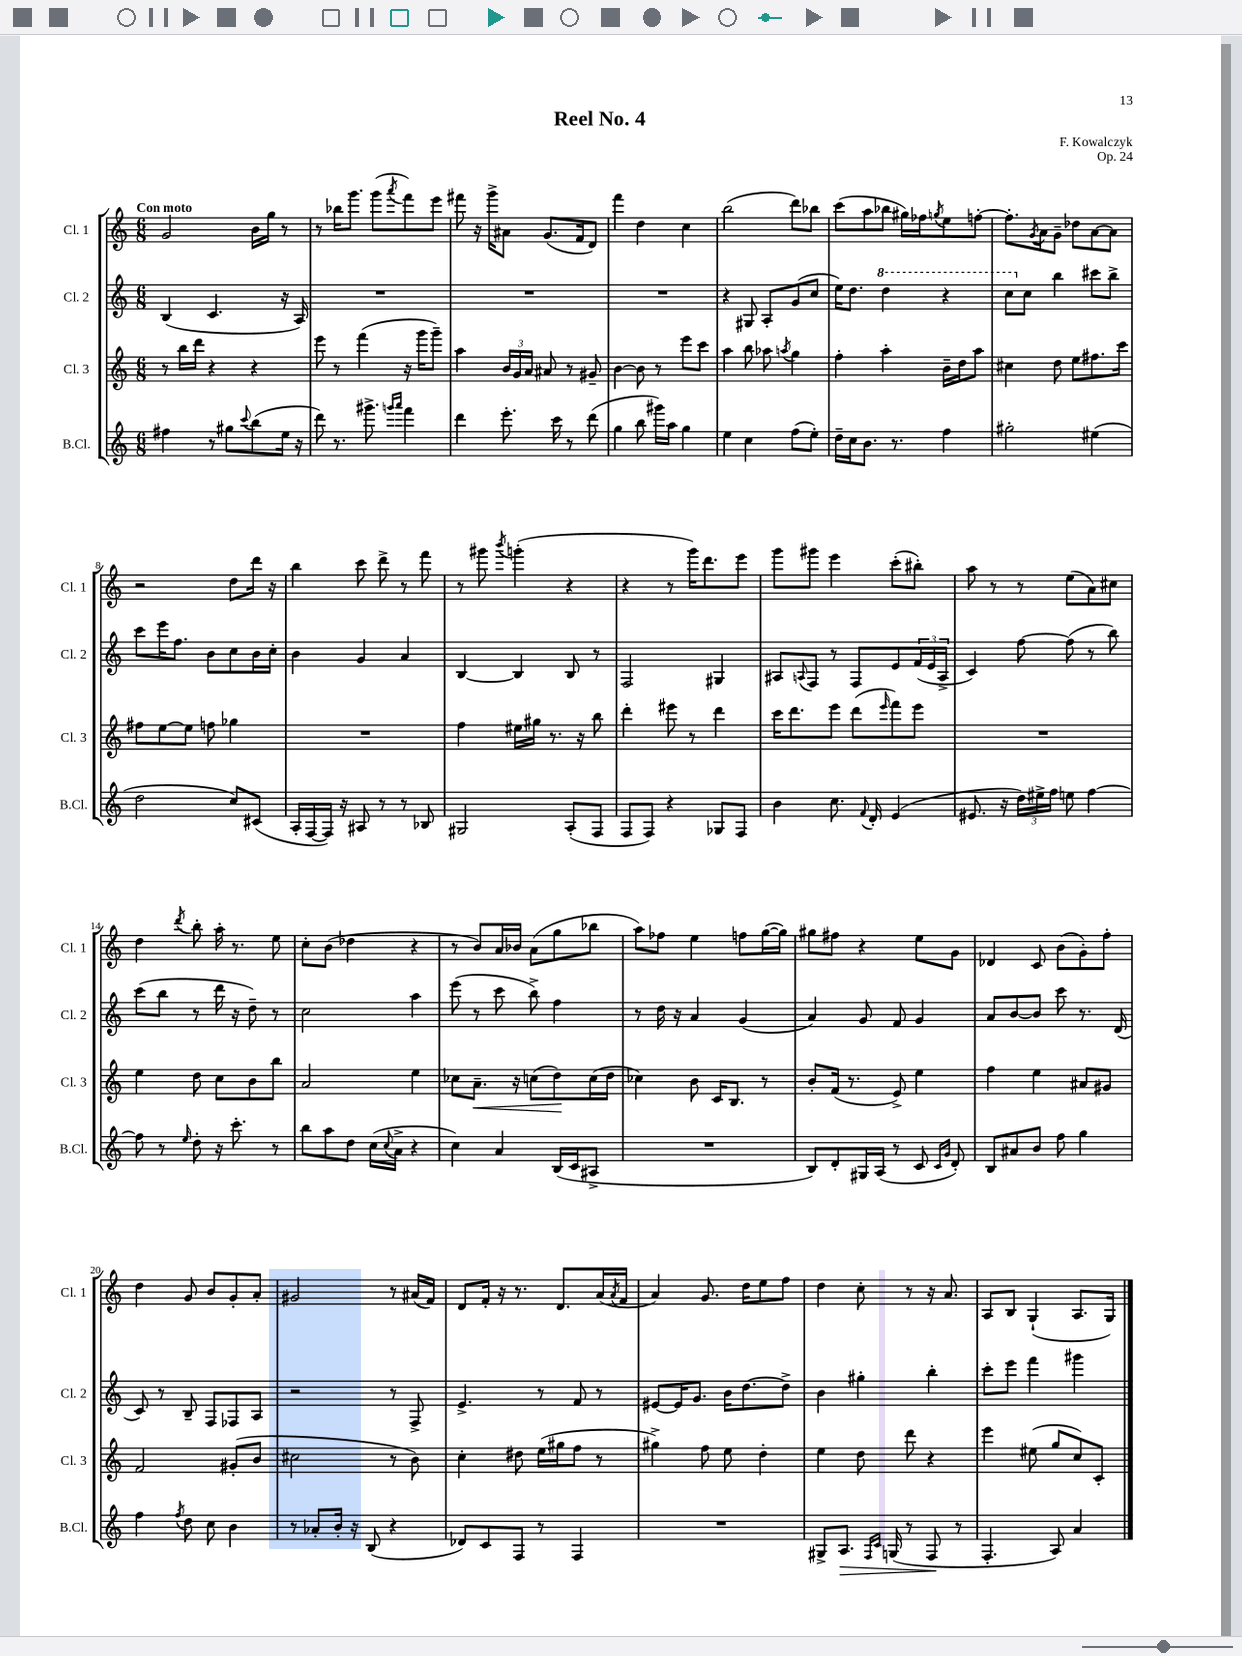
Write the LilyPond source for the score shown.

\header { title = "Reel No. 4" composer = "F. Kowalczyk" opus = "Op. 24" }
<<
\new StaffGroup <<
\new Staff = "s0" \with { instrumentName = "Cl. 1" shortInstrumentName = "Cl. 1" } {
    \clef treble \key c \major \numericTimeSignature \time 6/8 \tempo "Con moto"
    g'2 b'16 g''16 r8 |
    r8 bes''16 g'''8. g'''8( \acciaccatura { a'''8 } f'''8) e'''8 |
    fis'''8 r16 g'''16-> ais'8 g'8.( f'16 d'8) |
    f'''4 d''4 c''4 |
    b''2( d'''8) bes''8 |
    c'''8( a''8 bes''8 gis''16) fes''16 \acciaccatura { g''8 } e''8 f''8~-. |
    f''8.-. \acciaccatura { g'8 } a'16 g'8-- des''8 a'8~ a'8 |
    r2 d''8 d'''16 r16 |
    b''4 c'''8 d'''8-> r8 f'''8 |
    r8 gis'''8 \acciaccatura { b'''8 } g'''4-.( r4 |
    r4 r8 g'''16) d'''8. e'''8 |
    g'''8 gis'''8 e'''4 c'''8-.( bis''8-.) |
    a''8 r8 r8 e''8( a'8) cis''8 |
    d''4 \acciaccatura { d'''8 } b''8-. a''16-. r8. e''8 |
    c''8-. b'8( des''4 r4 |
    r8 b'8) a'16 bes'16 a'8( g''8 bes''8 |
    a''8) fes''8 e''4 f''8 g''16~( g''16) |
    gis''8 fis''8 r4 e''8 g'8 |
    des'4 c'8 b'8( g'8-.) f''8-. |
    d''4 g'8 b'8 g'8-. a'8-. |
    gis'2 r8 ais'16( f'16) |
    d'8 f'16-. r16 r8. d'8. a'16( \acciaccatura { a'8 } f'16 |
    a'4) g'8. d''16 e''8 f''8 |
    d''4 c''8-. r8 r16 a'8. |
    a8 b8 g4-!( a8. g16) \bar "|." |
}
\new Staff = "s1" \with { instrumentName = "Cl. 2" shortInstrumentName = "Cl. 2" } {
    \clef treble \key c \major \numericTimeSignature \time 6/8
    b4( c'4. r16 a16) |
    R2. |
    R2. |
    R2. |
    r4 gis8 a8-. g'8( c''8 |
    e''16) d''8. \ottava #1 d'''4 r4 |
    c'''8 \ottava #0 c''8 b''4 cis'''8 b''8-> |
    c'''8 e'''16 f''8. b'8 c''8 b'16 c''16-. |
    b'4 g'4 a'4 |
    b4~ b4 b8 r8 |
    f2 gis4 |
    ais8 \appoggiatura { a8 } f8 r8 f8 e'8 \tuplet 3/2 { f'16( e'16 a16-> } |
    c'4) f''8~ f''8( r8 b''8) |
    c'''8( b''8 r8 d'''16 r16 d''8--) r8 |
    c''2 a''4 |
    e'''8( r8 c'''8 b''8->) f''4 |
    r8 d''16 r16 a'4 g'4( |
    a'4) g'8 f'8 g'4 |
    a'8 b'8~ b'8 c'''8 r8. d'16( |
    c'8) r8 b8-- f8 fes8 a8 |
    r2 r8 f8-> |
    e'4.-> r8 f'8 r8 |
    eis'8~ eis'16 g'8. b'16 d''8.~ d''8-> |
    b'4 gis''4-. b''4-. |
    c'''8-. e'''8 f'''4 gis'''4 \bar "|." |
}
\new Staff = "s2" \with { instrumentName = "Cl. 3" shortInstrumentName = "Cl. 3" } {
    \clef treble \key c \major \numericTimeSignature \time 6/8
    r8 b''16 d'''16 r4 r4 |
    e'''8 r8 f'''4( r16 g'''16 g'''8--) |
    a''4 \tuplet 3/2 { b'16 g'16 a'16 } ais'8 r8 gis'8-- |
    b'4~ b'8 r8 e'''8 c'''8 |
    a''4 b''8 aes''8 \acciaccatura { a''8 } g''4 |
    f''4-. a''4-. b'16-- d''16 a''8 |
    cis''4 d''8 e''8 fis''8. c'''16 |
    fis''8 e''8~ e''8 f''8 ges''4 |
    R2. |
    f''4 eis''16 gis''16 r8. r16 b''8 |
    d'''4-. eis'''8 r8 d'''4 |
    c'''16 d'''8. e'''8 d'''8( \grace { e'''16 } f'''8) e'''8 |
    R2. |
    e''4 d''8 c''8 b'8 b''8 |
    a'2 e''4 |
    ces''8 a'8.--\< r16 c''8( d''8\!) c''16( d''16 |
    ces''4) b'8 c'16 b8. r8 |
    b'8-. f'16( r8. e'8->) e''4 |
    f''4 e''4 ais'8 gis'8 |
    f'2 gis'8-.( b'8 |
    cis''2 r8 b'8) |
    c''4-. dis''8 e''16( gis''16 f''8 r8 |
    gis''4->) f''8 e''8 d''4-. |
    e''4 d''8 d'''8 r4 |
    e'''4 eis''8( g''8 c''8) c'8-. \bar "|." |
}
\new Staff = "s3" \with { instrumentName = "B.Cl." shortInstrumentName = "B.Cl." } {
    \clef treble \key c \major \numericTimeSignature \time 6/8
    fis''4 r8 gis''8 \appoggiatura { c'''8 } b''8( e''16 r16 |
    d'''8) r8. gis'''8.-> \grace { g'''16 a'''16 } f'''4 |
    d'''4 e'''8.-. c'''16 r8 d'''8( |
    g''4 b''8 gis'''16) a''16 g''4 |
    e''4 c''4 f''8( e''8-.) |
    d''16-- c''16 b'8. r8. f''4 |
    gis''2-. eis''4( |
    d''2 c''8) cis'8( |
    a16-. f16~ f16) r16 ais8 r8 r8 bes8 |
    gis2 a8-.( f8 |
    f8 f8) r4 ges8 f8 |
    b'4 c''8. \appoggiatura { f'8 } d'16-. e'4( |
    eis'8. r16 \tuplet 3/2 { d''16) eis''16-> f''16 } e''8 f''4~ |
    f''8 r8 \grace { e''16 } d''8-. r16 c'''8.-. r8 |
    b''8 a''8 d''8 c''16( \appoggiatura { c''8 } a'16-> r4 |
    c''4) a'4 b16( c'16 ais8-> |
    R2. |
    b8) d'8-. gis16 a16( r8 c'8 \grace { c'16 g'16 } d'8-.) |
    b8 ais'8 b'8 f''8 g''4 |
    f''4 \acciaccatura { f''8 } d''8 c''8 b'4 |
    r8 aes'8-. b'16-. r16 b8( r4 |
    des'8) c'8 f8 r8 f4 |
    R2. |
    gis8-> a8.\> \grace { f16 c'16 } g16( r8 f8\! r8 |
    f4.-. a8) a'4 \bar "|." |
}
>>
>>
